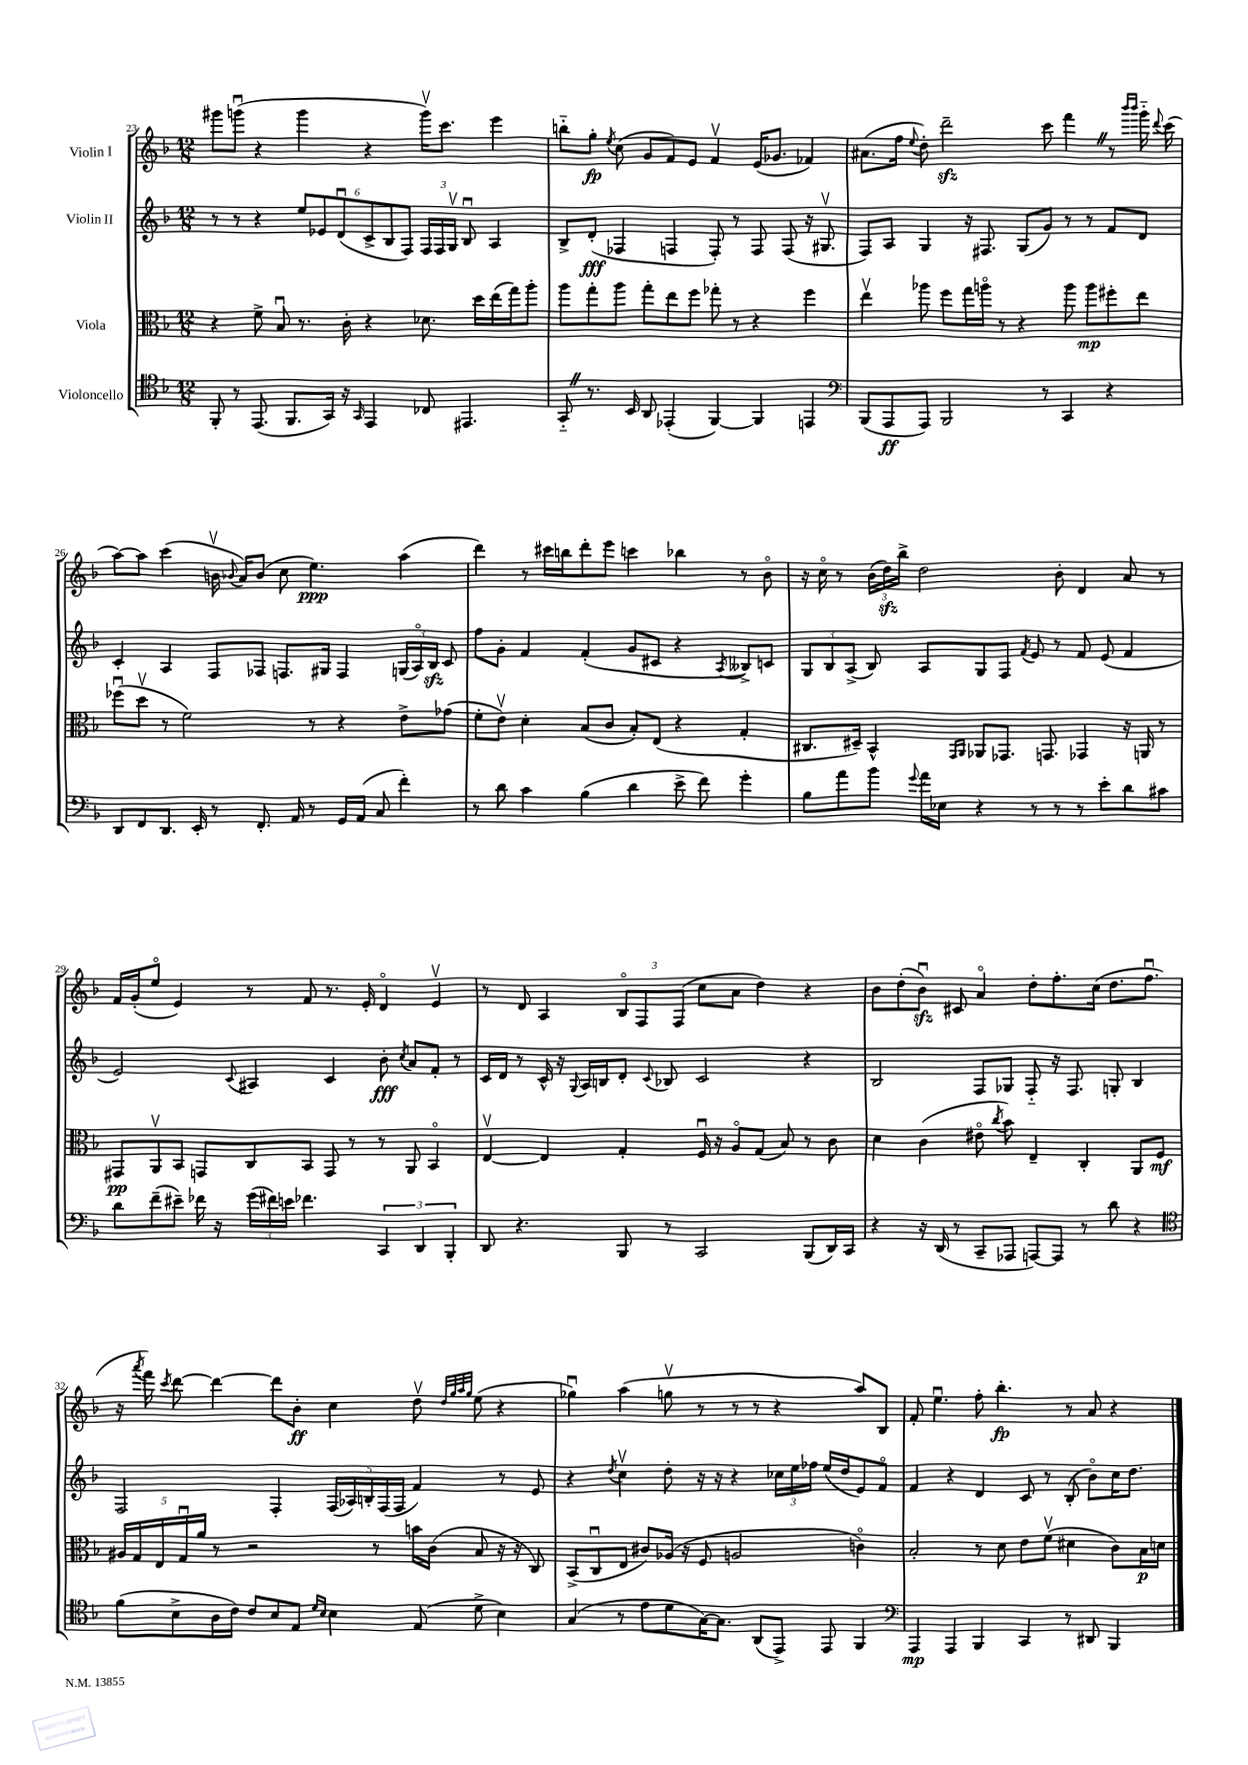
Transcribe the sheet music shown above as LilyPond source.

<<
\new StaffGroup <<
\new Staff = "s0" \with { instrumentName = "Violin I" } {
    \clef treble \key f \major \numericTimeSignature \time 12/8
    \autoBeamOff gis'''8[ g'''8]\downbow( r4 g'''4 r4 g'''16[\upbow) c'''8.] e'''4 |
    b''8[-_ g''8]-.\fp \acciaccatura { e''8 } c''8( g'8[ f'8) e'8] f'4\upbow e'16[( ges'8.] fes'4) |
    ais'8.[( f''16] \appoggiatura { e''8 } d''8-.) d'''2--\sfz c'''8 f'''4 \once \override BreathingSign.text = \markup { \musicglyph "scripts.caesura.straight" } \breathe r8 \grace { bes'''16[ bes'''16] } g'''16-_ \appoggiatura { d'''8 } c'''16( |
    a''8[~) a''8] c'''4( b'16\upbow \appoggiatura { bes'8 } a'16[) bes'8]( c''8 e''4.\ppp) a''4( |
    d'''4) r8 cis'''16[ b''16 d'''8-. e'''8] c'''4 bes''4 r8 bes'8\flageolet |
    r16 c''16\flageolet r8 \tuplet 3/2 { bes'16[( d''16\sfz) bes''16]-> } d''2 bes'8-. d'4 a'8 r8 |
    f'16[ g'16-.( e''8]\flageolet e'4) r8 f'8 r8. e'16-. d'4\flageolet e'4\upbow |
    r8 d'8 a4 \tuplet 3/2 { bes8[\flageolet f8 f8]( } c''8[ a'8] d''4) r4 |
    bes'8[ d''8-.( bes'8]\downbow\sfz) cis'8 a'4\flageolet d''8[-. f''8.-. c''16]( d''8.[ f''8.]\downbow |
    r16 \acciaccatura { a'''8 } f'''16) \acciaccatura { c'''8 } d'''8~ d'''4~ d'''8[ bes'8]-.\ff c''4 d''8\upbow \grace { d''32[ g''32 a''32 g''32] } e''8( r4 |
    ges''4\downbow) a''4( g''8\upbow r8 r8 r8 r4 a''8[) bes8] |
    f'8-. e''4.\downbow f''8-. bes''4.-.\fp r8 a'8 r4 \bar "|." |
}
\new Staff = "s1" \with { instrumentName = "Violin II" } {
    \clef treble \key f \major \numericTimeSignature \time 12/8
    \autoBeamOff r8 r8 r4 \tuplet 6/4 { e''8[ ees'8 d'8\downbow( c'8-> bes8 f8]) } \tuplet 3/2 { f16[ f16 g16]\upbow } bes8\downbow a4 |
    bes8[-> d'8]-.\fff( fes4 f4 f8-.) r8 f8 f8( r16 gis8.\upbow |
    f8[) a8] g4 r16 fis8. g8[( g'8]) r8 r8 f'8[ d'8] |
    c'4-. a4 f8[ fes8] f8.[ gis16] f4 \tuplet 3/2 { g16[( a16\flageolet) bes16]\sfz } c'8 |
    f''8[ g'8]-. f'4 f'4-.( g'8[ cis'8] r4 \acciaccatura { a8 } beses8[->) c'8] |
    \tuplet 3/2 { g8[ bes8 a8]->( } bes8) a8[ g8 f8] \acciaccatura { f'8 } e'8 r8 f'8 e'8( f'4 |
    e'2) \appoggiatura { c'8 } ais4 c'4 bes'8-.\fff \acciaccatura { c''8 } a'8[ f'8]-. r8 |
    c'16[ d'16] r8 c'16-^ r16 \appoggiatura { g8 } a16[ b16 d'8]-. \appoggiatura { c'8 } bes8 c'2 r4 |
    bes2 f8[ ges8] f8-_ r16 f8. g8-. bes4 |
    f2 f4-. \tuplet 5/4 { f16[( aes16) b16-. f16( f16] } f'4) r8 e'8 |
    r4 \acciaccatura { d''8 } c''4\upbow d''8-. r16 r16 r4 \tuplet 3/2 { ces''16[ e''16 fes''16] } e''16[( d''16 e'8) f'8]\flageolet |
    f'4 r4 d'4 c'8 r8 bes8-.( bes'8[\flageolet) c''16 d''8.] \bar "|." |
}
\new Staff = "s2" \with { instrumentName = "Viola" } {
    \clef alto \key f \major \numericTimeSignature \time 12/8
    \autoBeamOff r4 f'8-> bes8\downbow r8. c'16-. r4 des'8. d''16[ e''16( g''16) a''8]-. |
    a''8[ g''8-. a''8] g''8[-. e''8 f''8] ges''8-. r8 r4 f''4 |
    e''4\upbow aes''8 f''8[ g''16 a''16]\flageolet r8 r4 a''8 a''8[\mp fis''8-. e''8] |
    fes''8[\downbow( d''8]\upbow r8 f'2) r8 r4 e'8[-> ges'8]( |
    f'8[-. e'8]\upbow) d'4-. bes8[( c'8] bes8[-.) e8]( r4 g4-. |
    cis8.[ dis16]--) bes,4-^ \grace { g,16[ a,16] } aes,8[ ges,8.] g,8. ges,4 r16 a,16 r8 |
    gis,8[\pp a,8\upbow bes,8] g,8[ c8 bes,8] g,8 r8 r8 a,8 bes,4\flageolet |
    e4~\upbow e4 g4-. f16\downbow r16 a8[\flageolet g8]( bes8) r8 c'8 |
    d'4 c'4( eis'8\flageolet \acciaccatura { c''8 } bes'8) e4-- c4-. a,8[ f8]\mf |
    \tuplet 5/4 { ais16[ g16 e16 g16\downbow a'16] } r8 r2 r8 b'16[ c'16]( bes8 r16 r16 c8) |
    bes,8[->( c8\downbow e8] cis'8[) aes16]( r16 f8 a2 c'4\flageolet) |
    bes2-. r8 d'8 e'8[ f'8]\upbow( dis'4 c'8[) bes16\p d'16] \bar "|." |
}
\new Staff = "s3" \with { instrumentName = "Violoncello" } {
    \clef tenor \key f \major \numericTimeSignature \time 12/8
    \autoBeamOff f,8-. r8 e,8.( f,8.[ g,16]) r16 \grace { g,16 } e,4 ces8 eis,4. |
    g,8-_ \once \override BreathingSign.text = \markup { \musicglyph "scripts.caesura.straight" } \breathe r8. bes,16 a,8 ees,4-.( f,4~) f,4 e,4 |
    \clef bass bes,,8[( a,,8\ff a,,8]) bes,,2 r8 c,4 r4 |
    d,8[ f,8 d,8.] e,16-. r8 f,8.-. a,16 r8 g,16[ a,16]( c8 f'4-.) |
    r8 d'8 c'4 bes4( d'4 e'8-> f'8) g'4-. |
    bes8[ a'8 bes'8] \appoggiatura { g'8 } a'16[ ees16] r4 r8 r8 r8 e'8[-. d'8 cis'8] |
    d'8[ f'8--( eis'8]--) fes'16 r16 \tuplet 3/2 { g'16[( fis'16) e'16] } fes'4. \tuplet 3/2 { c,4 d,4 bes,,4-. } |
    d,8 r4. bes,,8 r8 c,2 bes,,8[( d,16) c,16] |
    r4 r16 d,16( r8 c,8[-- aes,,8] a,,8[~) a,,8] r8 d'8 r4 |
    \clef tenor f'8[( bes8-> a16 c'16]) c'8[ bes8 e8] \grace { d'16[ bes16] } bes4 e8( d'8-> bes4) |
    g4( r8 e'8[ d'8 g16~) g8.] a,8[( e,8]->) e,8 f,4 |
    \clef bass a,,4\mp a,,4 bes,,4 c,4 r8 dis,8 bes,,4 \bar "|." |
}
>>
>>
\layout { \context { \Score currentBarNumber = #23 } }
